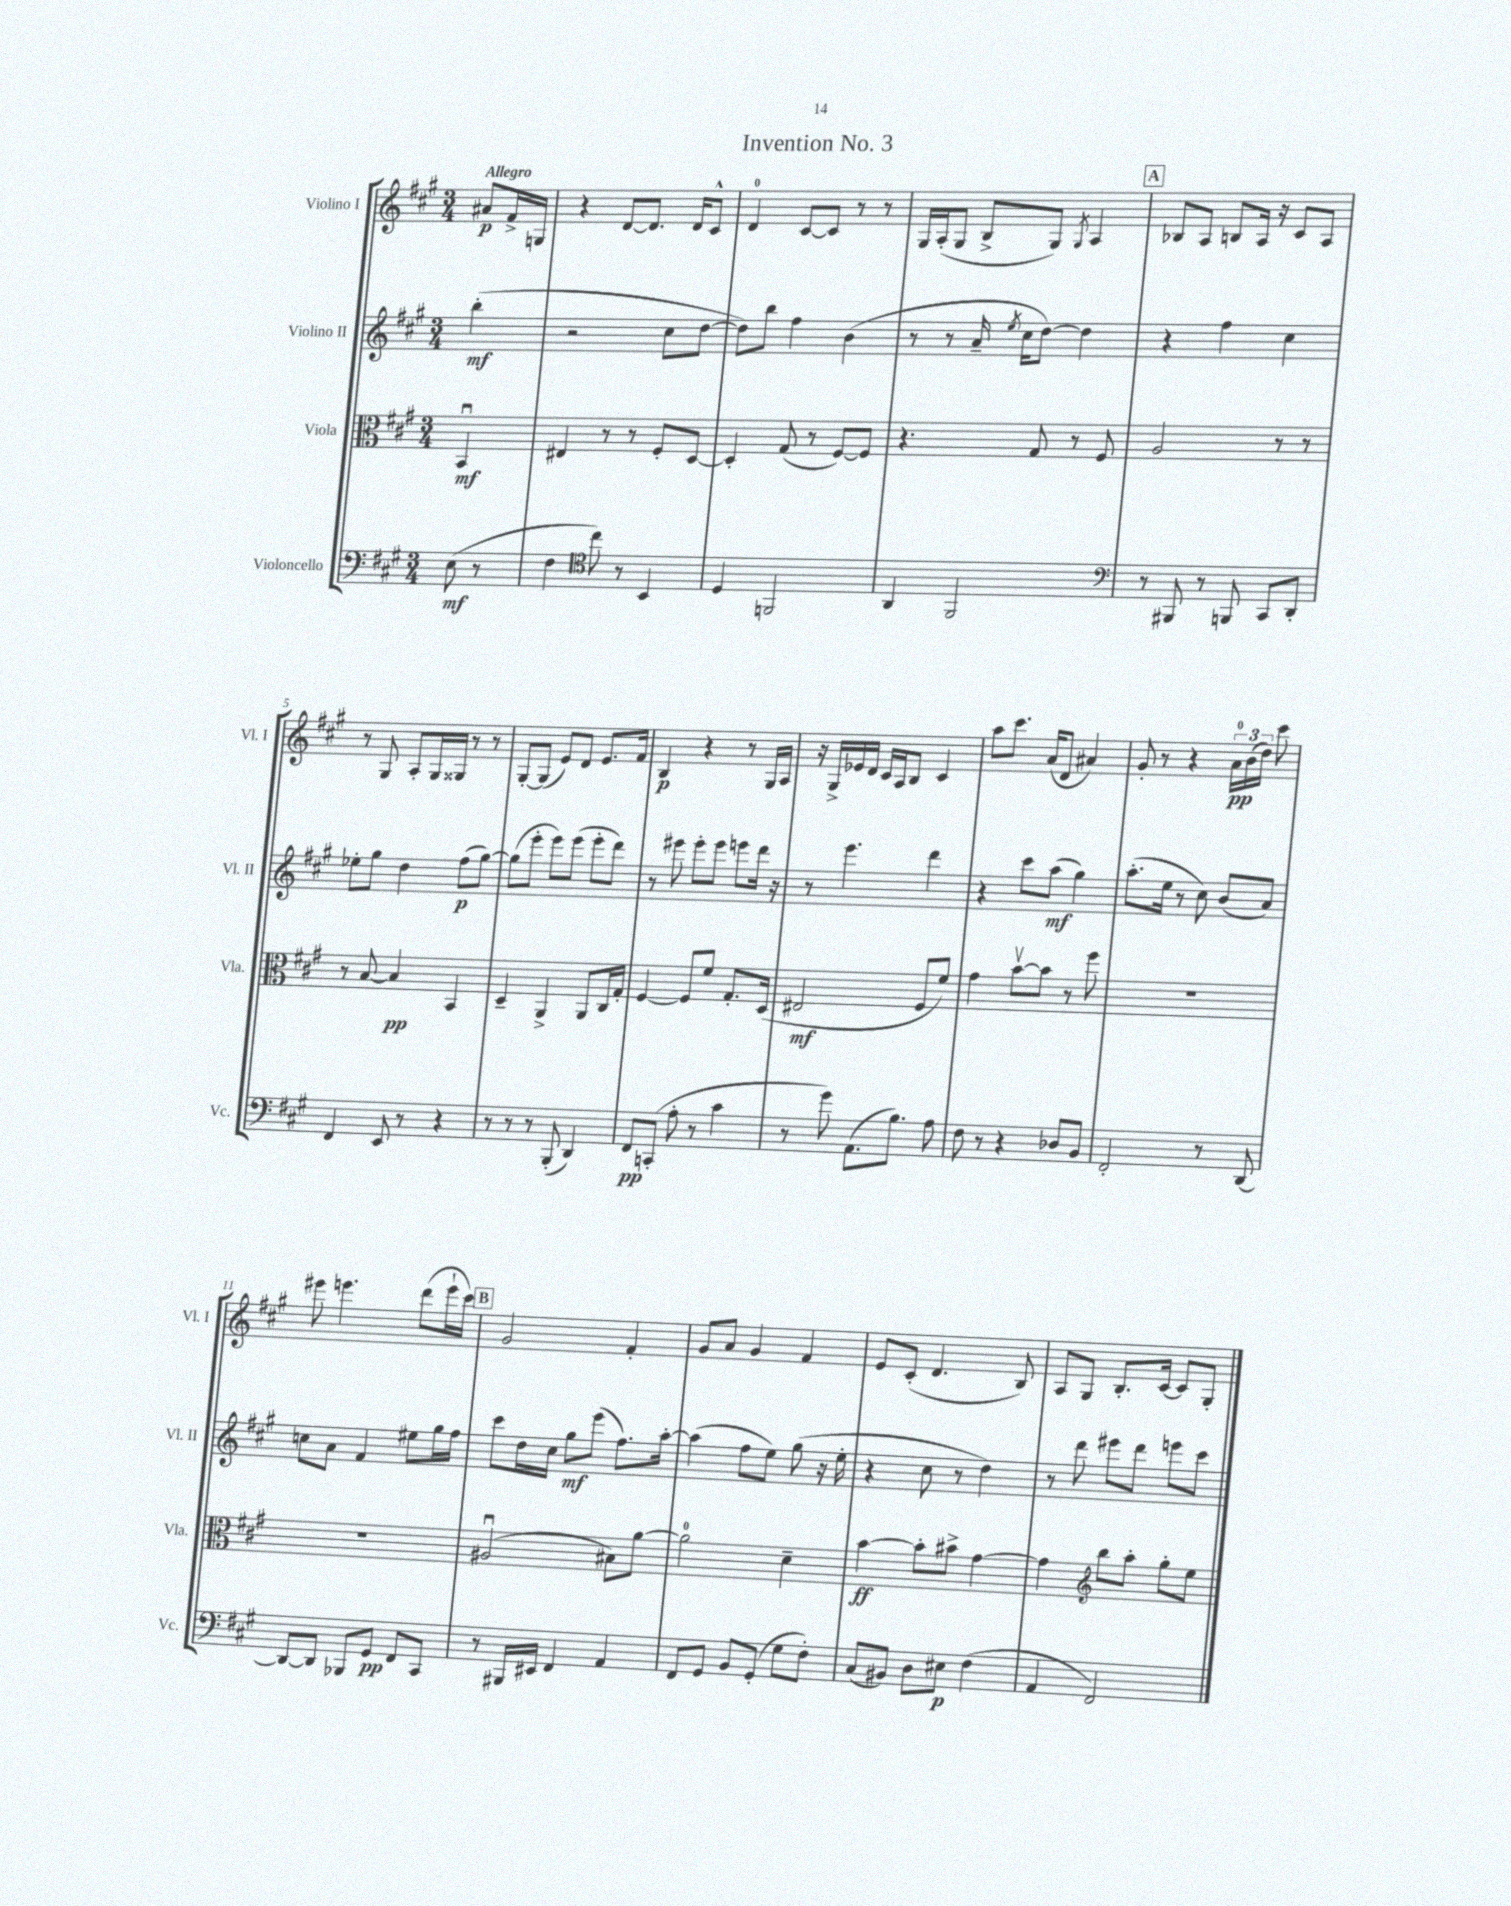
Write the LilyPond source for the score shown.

\header { title = "Invention No. 3" }
<<
\new StaffGroup <<
\new Staff = "s0" \with { instrumentName = "Violino I" shortInstrumentName = "Vl. I" } {
    \clef treble \key a \major \numericTimeSignature \time 3/4 \partial 4 \tempo "Allegro"
    \autoBeamOff ais'8[\p fis'16-> g16] |
    r4 d'8[~ d'8.] d'16[ cis'8]-^ |
    d'4-0 cis'8[~ cis'8] r8 r8 |
    gis16[ a16-.( gis8] b8[-> gis8]) \acciaccatura { gis8 } a4 |
    \mark \markup { \box "A" } bes8[ a8] b8[ a16] r16 cis'8[ a8] |
    r8 gis8 a8[-. gis16 gisis16] r8 r8 |
    gis8[~-. gis8]( e'8[) d'8] e'8.[ fis'16] |
    b4\p r4 r8 gis16[ a16] |
    r16 gis16[-> ees'16 d'16] cis'16[ a16 b8] cis'4 |
    a''8[ cis'''8.] a'16[( d'8] ais'4) |
    gis'8-. r8 r4 \tuplet 3/2 { a'16[-0\pp b'16( d''16]) } cis'''8 |
    eis'''8 e'''4. d'''8[( e'''16-! cis'''16]) |
    \mark \markup { \box "B" } gis'2 fis'4-. |
    gis'8[ a'8] gis'4 fis'4 |
    e'8[ cis'8]-.( d'4. b8) |
    a8[ gis8] b8.[-. cis'16]~ cis'8[ gis8]-. \bar "|." |
}
\new Staff = "s1" \with { instrumentName = "Violino II" shortInstrumentName = "Vl. II" } {
    \clef treble \key a \major \numericTimeSignature \time 3/4 \partial 4
    \autoBeamOff b''4-.\mf( |
    r2 cis''8[ d''8]~ |
    d''8[) b''8] fis''4 b'4( |
    r8 r8 a'16-- \acciaccatura { e''8 } cis''16[ d''8]~) d''4 |
    \mark \markup { \box "A" } r4 fis''4 cis''4 |
    ees''8[-. gis''8] d''4 fis''8[\p( gis''8]~) |
    gis''8[( e'''8]-. e'''8[) e'''8]( e'''8[-. d'''8]) |
    r8 eis'''8 eis'''8[-. eis'''8] e'''8[ d'''16] r16 |
    r8 e'''4. d'''4 |
    r4 cis'''8[ a''8]\mf( gis''4) |
    a''8.[-.( e''16] r8 cis''8) b'8[( a'8]) |
    c''8[ a'8] fis'4 eis''8[ gis''16 fis''16] |
    \mark \markup { \box "B" } cis'''8[ d''16 cis''16] gis''8[\mf e'''8]( fis''8.[) a''16]~-. |
    a''4( fis''8[ e''8]) gis''8( r16 e''16-. |
    r4 cis''8 r8 d''4) |
    r8 d'''8 eis'''8[ d'''8] e'''8[ cis'''8] \bar "|." |
}
\new Staff = "s2" \with { instrumentName = "Viola" shortInstrumentName = "Vla." } {
    \clef alto \key a \major \numericTimeSignature \time 3/4 \partial 4
    \autoBeamOff b,4\downbow\mf |
    eis4 r8 r8 fis8[-. d8]~ |
    d4-. gis8( r8 fis8[~) fis8] |
    r4. gis8 r8 fis8 |
    \mark \markup { \box "A" } a2 r8 r8 |
    r8 b8~ b4\pp b,4 |
    d4-- a,4-> a,8[ cis16 gis16]-. |
    fis4~ fis8[ fis'8] gis8.[-. d16]( |
    eis2\mf fis8[ fis'8]) |
    gis'4 b'8[~\upbow b'8] r8 fis''8 |
    R2. |
    R2. |
    \mark \markup { \box "B" } ais2\downbow( bis8[) a'8]~ |
    a'2-0 d'4-- |
    b'4~\ff b'8[-. bis'8]-> gis'4~ |
    gis'4 \clef treble b''8[ a''8]-. gis''8[-. e''8] \bar "|." |
}
\new Staff = "s3" \with { instrumentName = "Violoncello" shortInstrumentName = "Vc." } {
    \clef bass \key a \major \numericTimeSignature \time 3/4 \partial 4
    \autoBeamOff e8\mf( r8 |
    fis4 \clef tenor cis''8) r8 b,4 |
    d4 f,2 |
    a,4 fis,2 |
    \mark \markup { \box "A" } \clef bass r8 bis,,8 r8 b,,8 cis,8[ d,8]-. |
    fis,4 e,8 r8 r4 |
    r8 r8 r8 b,,8-.( d,4) |
    fis,8[\pp c,8]-.( a8-. r8 cis'4 |
    r8 gis'8) a,8.[( b8.]) a8 |
    fis8 r8 r4 des8[ b,8] |
    fis,2-. r8 d,8~ |
    d,8[~ d,8] bes,,8[ gis,8]\pp fis,8[ cis,8] |
    \mark \markup { \box "B" } r8 bis,,16[ eis,16] fis,4 a,4 |
    fis,8[ gis,8] b,8[ gis,8]-.( gis8[ fis8]-.) |
    cis8[( bis,8]) d8[ eis8]\p fis4( |
    a,4 fis,2) \bar "|." |
}
>>
>>
